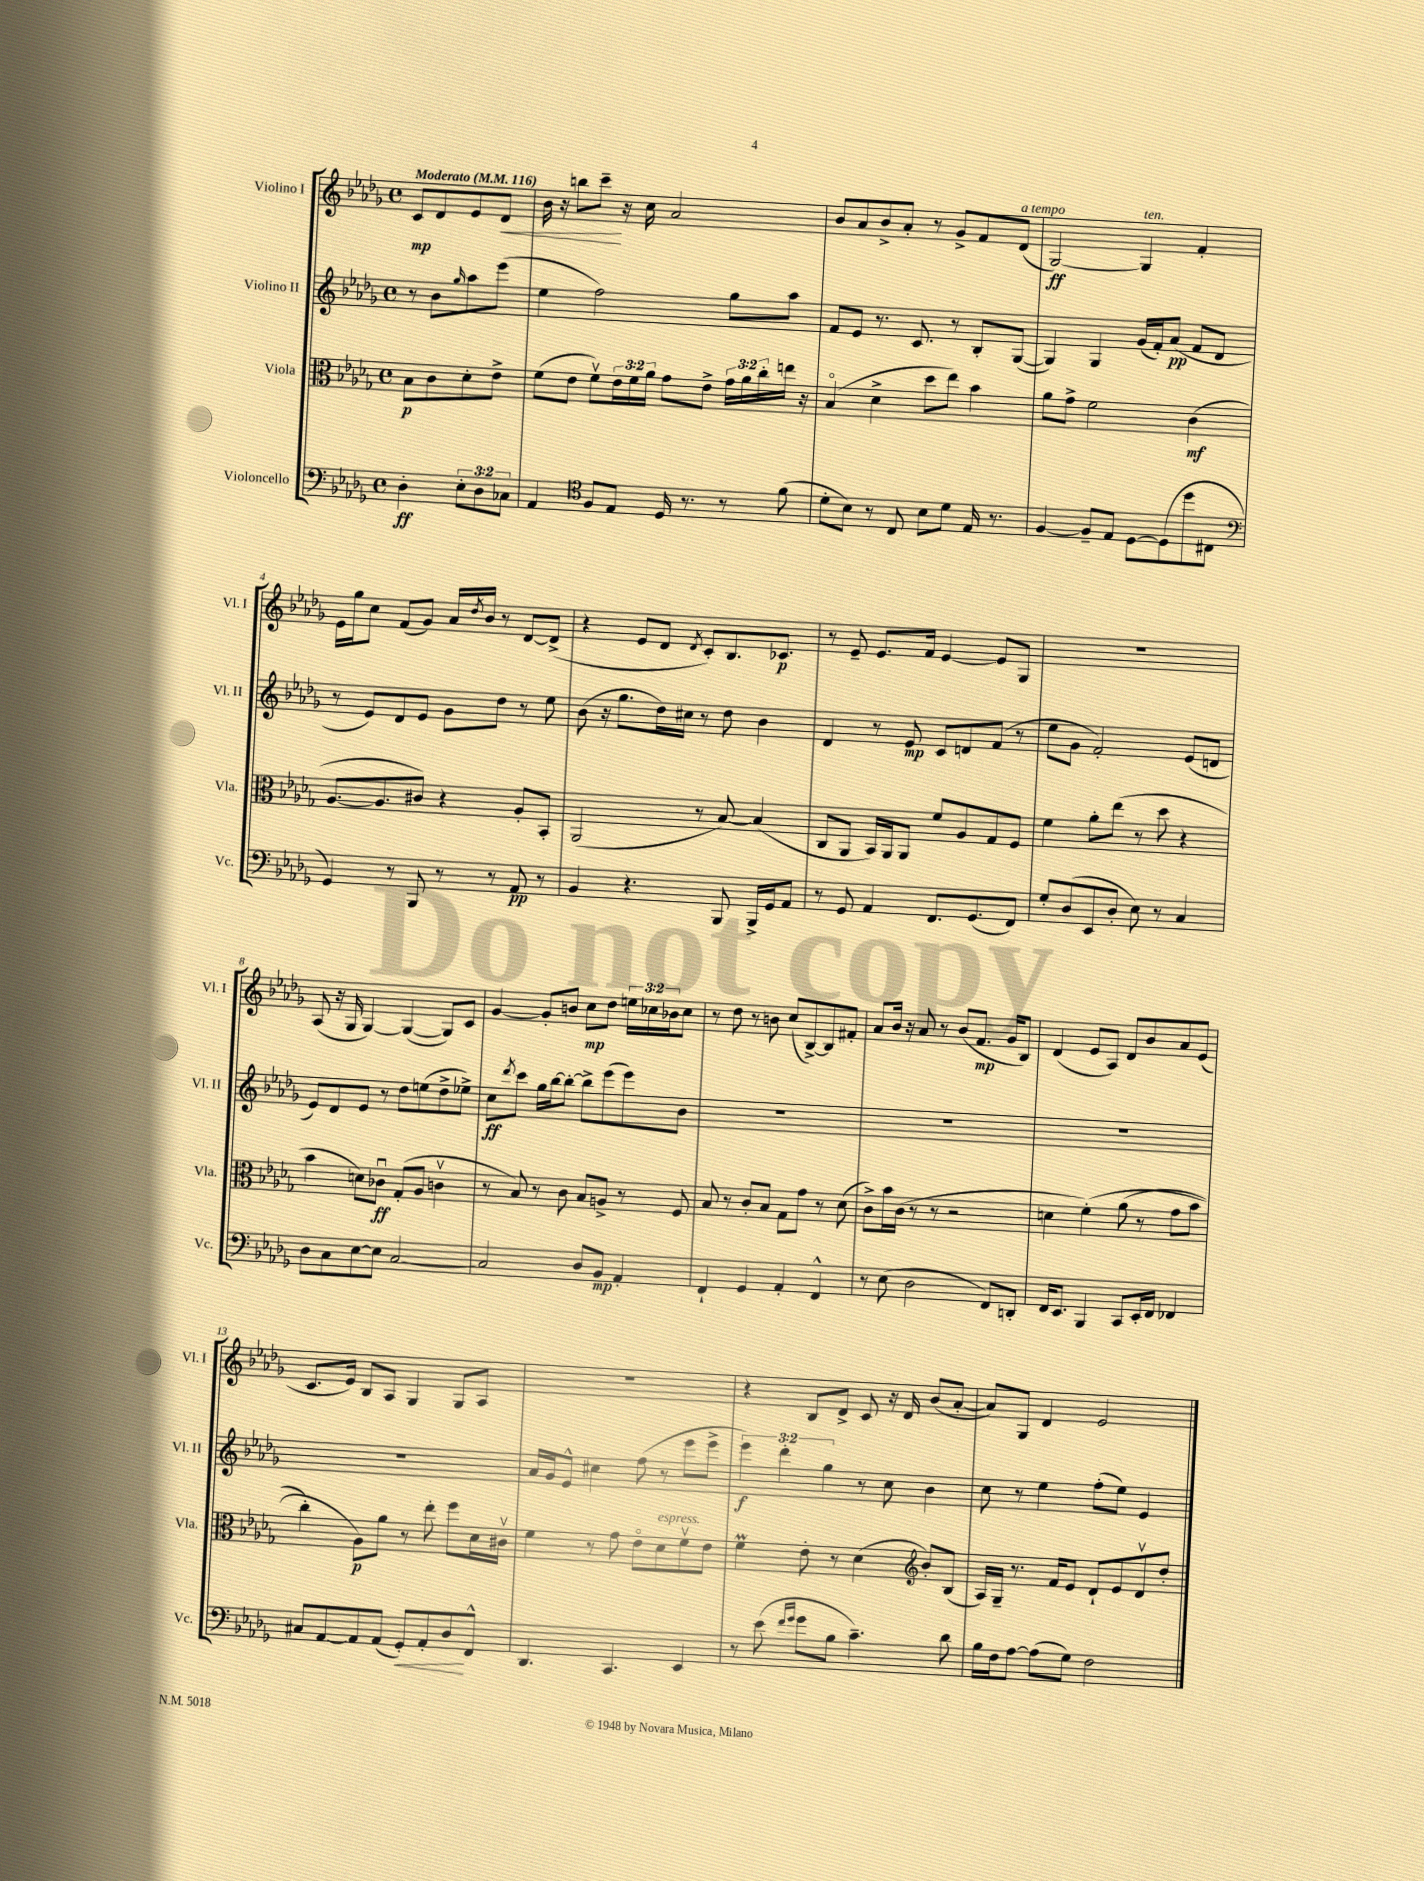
<<
\new StaffGroup <<
\new Staff = "s0" \with { instrumentName = "Violino I" shortInstrumentName = "Vl. I" } {
    \clef treble \key des \major \defaultTimeSignature \time 4/4 \override Staff.TupletNumber.text = #tuplet-number::calc-fraction-text \partial 2 \tempo "Moderato" 4 = 116
    c'8\mp des'8 ees'8 des'8\< |
    bes'16 r16 b''8 c'''8--\! r16 c''16 aes'2 |
    bes'8 aes'8 bes'8-> aes'8-. r8 ges'8-> f'8 des'8^\markup { \italic "a tempo" }( |
    ges2~\ff) ges4^\markup { \italic "ten." } f'4-. |
    ees'16 ges''16 c''8 f'8( ges'8) aes'16 \acciaccatura { des''8 } bes'16 r8 des'8~ des'8->( |
    r4 ees'8 des'8 \acciaccatura { des'8 } c'8-.) bes8. ces'8.\p |
    r8 ees'8-- ees'8. f'16 ees'4~ ees'8 ges8 |
    R1 |
    aes8( r16 ges16 ges4~) ges4~( ges8) c'8 |
    ges'4~ ges'8-. b'8 c''8\mp des''8 \tuplet 3/2 { e''16 ces''16 bes'16 } ces''8 |
    r8 des''8 r8 b'8 c''8( bes8~->) bes8 fis'8-. |
    aes'8 bes'16 r16 aes'8 r8 bes'8( f'8.\mp ges'16 bes8) |
    des'4( ees'8 aes8) des'8 bes'8 aes'8 ees'8( |
    c'8. ees'16) bes8 aes8 ges4 ges8 aes8 |
    R1 |
    r4 bes8 des'8-> c'8 r16 des'16 bes'8( aes'8~-. |
    aes'8) ges8 des'4 ees'2 \bar "|." |
}
\new Staff = "s1" \with { instrumentName = "Violino II" shortInstrumentName = "Vl. II" } {
    \clef treble \key des \major \defaultTimeSignature \time 4/4 \override Staff.TupletNumber.text = #tuplet-number::calc-fraction-text \partial 2
    r8 bes'8 \grace { ges''16 } aes''8 ees'''8( |
    ees''4 f''2) ges''8 aes''8 |
    f'8 ees'8 r8. c'8. r8 bes8-. ges8~( |
    ges4) ges4 ges'16( f'16-.) aes'8\pp( f'8 des'8 |
    r8 ees'8) des'8 ees'8 ges'8 des''8 r8 ees''8 |
    bes'8( r16 ges''8. des''16) cis''16 r8 des''8 bes'4 |
    des'4 r8 ees'8\mp c'8 d'8 f'8( r8 |
    ees''8 ges'8 f'2-.) ees'8( d'8 |
    ees'8) des'8 ees'8 r8 des''8 e''8( des''8-> ees''8->) |
    c''8\ff \acciaccatura { des'''8 } c'''8 ges''16 bes''16~ bes''8~-. bes''8-> ees'''8( ees'''8) bes'8 |
    R1 |
    R1 |
    R1 |
    R1 |
    aes'16 ges'16 ees'8-^ cis''4 f''8( r8 ees'''8 ees'''8-> |
    \tuplet 3/2 { ees'''4\f) des'''4-. ges''4 } r8 c''8 bes'4 |
    c''8 r8 ees''4 f''8-.( ees''8) ees'4 \bar "|." |
}
\new Staff = "s2" \with { instrumentName = "Viola" shortInstrumentName = "Vla." } {
    \clef alto \key des \major \defaultTimeSignature \time 4/4 \override Staff.TupletNumber.text = #tuplet-number::calc-fraction-text \partial 2
    bes8\p c'8 des'8-. ees'8-> |
    f'8( ees'8 f'8\upbow) \tuplet 3/2 { ees'16 f'16 aes'16 } ges'8 ees'8-> \tuplet 3/2 { ges'16 aes'16 c''16-. } e''16 r16 |
    bes4\flageolet( des'4-> des''8 ees''8) bes'4 |
    aes'8 ges'8-> f'2 c'4\mf( |
    aes8.~ aes8. cis'8) r4 aes8-. bes,8-. |
    aes,2( r8 bes8~) bes4( |
    c8 aes,8 bes,16) aes,16 aes,8 f'8 aes8 ges8 f8 |
    f'4 aes'8-. ees''8( r8 des''8 r4 |
    bes'4 d'8) ces'8\downbow\ff ges8-.( aes8 c'4\upbow |
    r8 bes8) r8 c'8 bes8 a8-> r8 f8 |
    bes8 r8 c'8-. bes8 ges8 ges'8 r8 des'8( |
    c'8->) bes'16 c'16( r8 r8 r2 |
    d'4 f'4-.)\( aes'8( r8 ges'8 bes'8 |
    c''4-.) aes8\p\) aes'8 r8 ees''8-. f''8 des'16 cis'16\upbow |
    f'4 r8 ges'8 ees'8\flageolet des'8^\markup { \italic "espress." } f'8\upbow ees'8 |
    f'4\prall ees'8-. r8 des'4( \clef treble bes'8-.) bes8( |
    aes16) ges16-- r8. f'16 ees'8 des'8-! ees'8 des'8\upbow des''8-. \bar "|." |
}
\new Staff = "s3" \with { instrumentName = "Violoncello" shortInstrumentName = "Vc." } {
    \clef bass \key des \major \defaultTimeSignature \time 4/4 \override Staff.TupletNumber.text = #tuplet-number::calc-fraction-text \partial 2
    des4-.\ff \tuplet 3/2 { ees8-. des8 ces8 } |
    aes,4 \clef tenor f8 ees8 des16 r8. r8 f'8( |
    des'8-. bes8) r8 c8 bes8 des'8 ees16 r8. |
    f4~ f8-- ees8 des8~ des8( des''8 cis8 |
    \clef bass ges,4) r8 bes,,8 r8 r8 aes,8\pp r8 |
    bes,4 r4. bes,,8 bes,,16-> ges,16 aes,8 |
    r8 ges,8 aes,4 f,8. ges,8.( f,8) |
    ges8-. des8( ees,8 des8-. ees8) r8 c4 |
    des8 c8 ees8~ ees8 c2~ |
    c2 des8 bes,8\mp aes,4-. |
    f,4-! ges,4 aes,4-. f,4-^ |
    r8 ees8( des2 f,8) d,8-. |
    f,16 ees,8. bes,,4 c,8 ees,16-. f,16 fes,4 |
    cis8 aes,8~ aes,8 aes,8( ges,8-.\<) aes,8-. des8\! f,8-^ |
    des,4. c,4. ees,4 |
    r8 ees'8( \grace { f'16 ges'16 } ges'8 bes8 c'4.--) des'8 |
    bes16 f16 aes8~ aes8( ges8) f2 \bar "|." |
}
>>
>>
